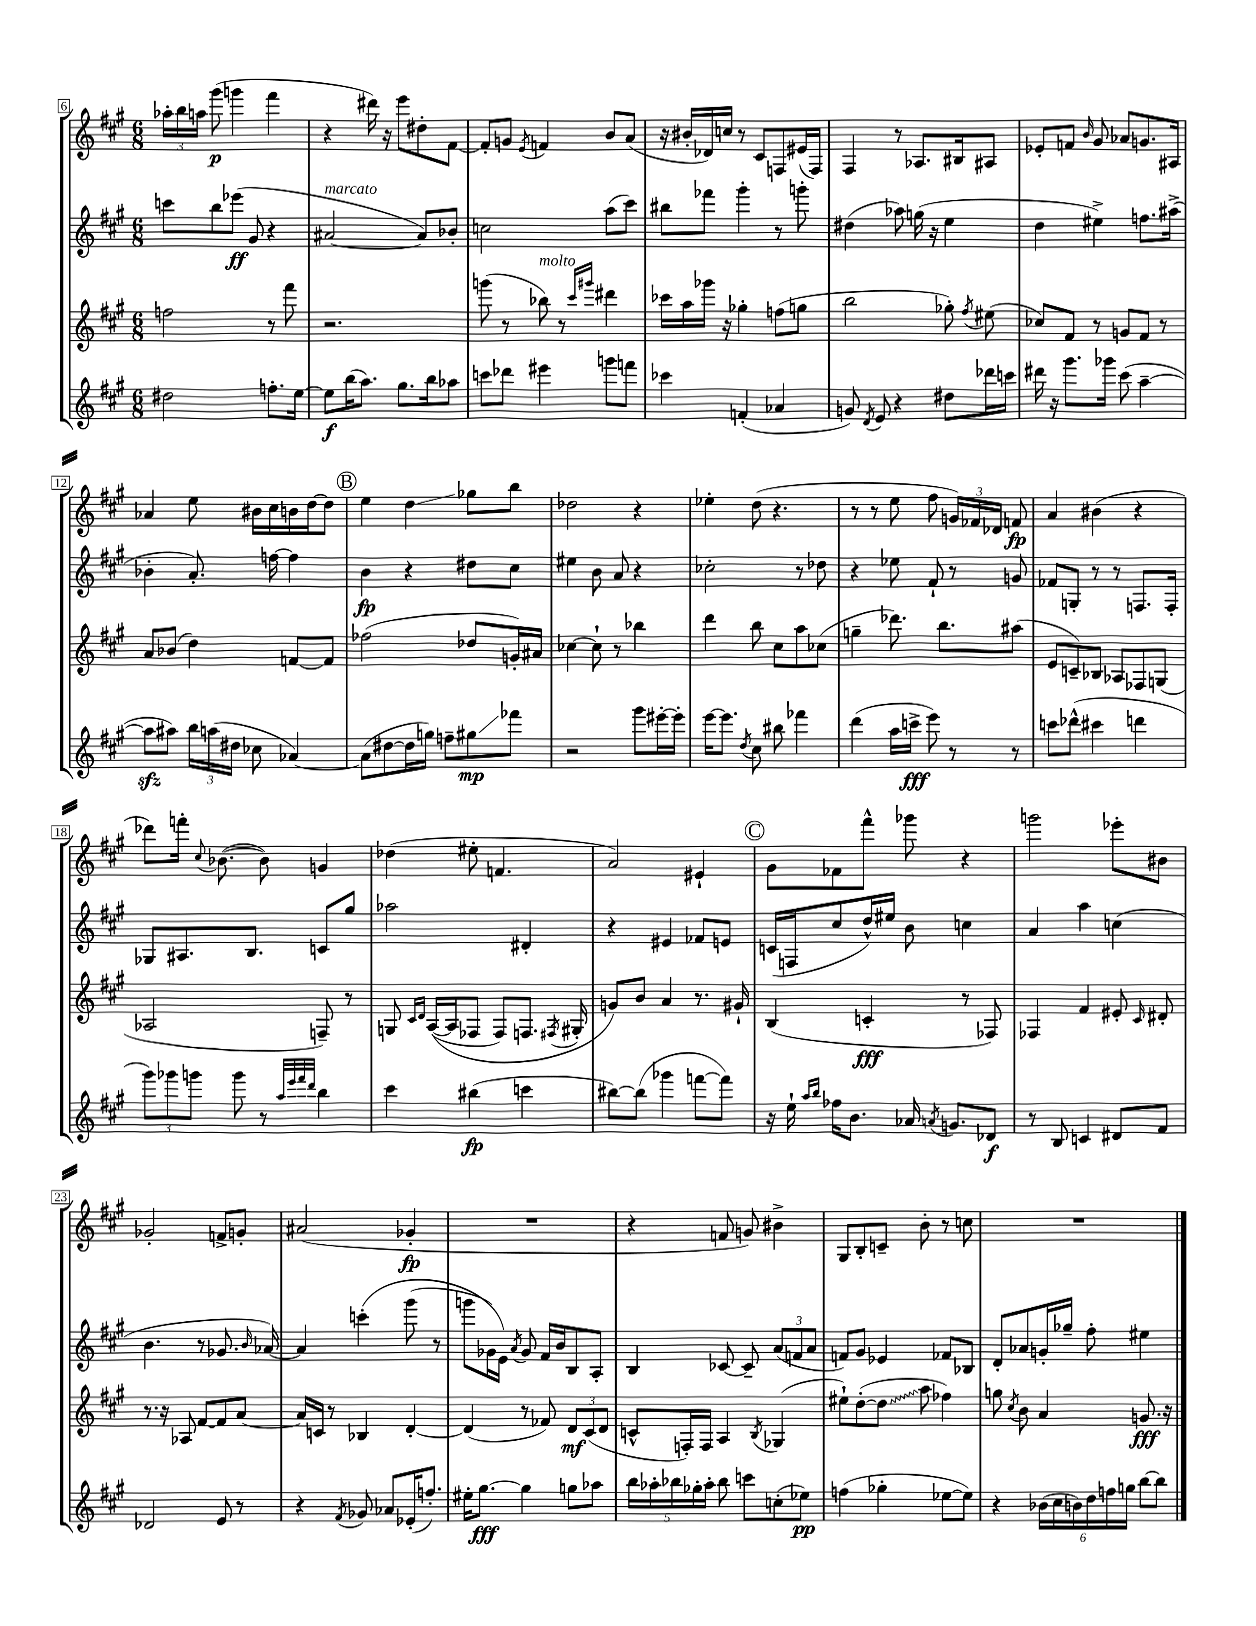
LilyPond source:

<<
\new StaffGroup <<
\new Staff = "s0" {
    \clef treble \key a \major \numericTimeSignature \time 6/8
    \autoBeamOff \tuplet 3/2 { aes''16[-. b''16 a''16] } gis'''8\p( g'''4 fis'''4 |
    r4 dis'''16) r16 e'''8[ dis''8-. fis'8]~ |
    fis'8[-. g'8] \acciaccatura { e'8 } f'4 b'8[ a'8]( |
    r16 bis'16[-. des'16) c''16] r8 cis'8[ f8 eis'16( f16]) |
    fis4 r8 aes8.[ bis16 ais8] |
    ees'8[-. f'8] \grace { b'16 } gis'8 aes'8[ g'8. ais16] |
    aes'4 e''8 bis'16[ cis''16 b'16 d''16~ d''8] |
    \mark \markup { \circle "B" } e''4 d''4\glissando ges''8[ b''8] |
    des''2 r4 |
    ees''4-. d''8( r4. |
    r8 r8 e''8 fis''8 \tuplet 3/2 { g'16[) fes'16 des'16] } f'8\fp |
    a'4 bis'4( r4 |
    des'''8[) f'''16]-. \appoggiatura { cis''8 } bes'8.~( bes'8) g'4 |
    des''4( eis''8-. f'4. |
    a'2) eis'4-! |
    \mark \markup { \circle "C" } gis'8[ fes'8 fis'''8]-^ ges'''8 r4 |
    g'''2 ees'''8[-. bis'8] |
    ges'2-. f'8[-> g'8]-. |
    ais'2( ges'4-.\fp |
    R2. |
    r4 f'8 g'8) bis'4-> |
    gis8[ b8-. c'8]-- b'8-. r8 c''8 |
    R2. \bar "|." |
}
\new Staff = "s1" {
    \clef treble \key a \major \numericTimeSignature \time 6/8
    \autoBeamOff c'''8[ b''8 ees'''8]\ff( gis'8 r4 |
    ais'2~^\markup { \italic "marcato" } ais'8[) bes'8]-. |
    c''2 a''8[( cis'''8]) |
    bis''8[ fes'''8] gis'''4-. r8 g'''8-. |
    dis''4( aes''8) g''16( r16 e''4 |
    d''4 eis''4->) f''8.[ ais''16]->( |
    bes'4-. a'8.-.) f''16~ f''4 |
    \mark \markup { \circle "B" } b'4\fp r4 dis''8[ cis''8] |
    eis''4 b'8 a'8 r4 |
    ces''2-. r8 des''8 |
    r4 ees''8 fis'8-! r8 g'8 |
    fes'8[ g8]-. r8 r8 f8.[ f16]-. |
    ges8[ ais8. b8.] c'8[ gis''8] |
    aes''2 dis'4-. |
    r4 eis'4 fes'8[ e'8] |
    \mark \markup { \circle "C" } c'16[( f16 cis''8 d''16-^) eis''16] b'8 c''4 |
    a'4 a''4 c''4( |
    b'4. r8 ges'8. \grace { b'16 } aes'16~) |
    aes'4 c'''4-.\( gis'''8( r8 |
    g'''8[ ges'16) e'16]\) \acciaccatura { a'8 } ges'8 fis'16[ b'16 b8 a8]-. |
    b4 ces'8~ ces'8-- \tuplet 3/2 { a'8[( f'8 a'8] } |
    f'8[) gis'8] ees'4 fes'8[ bes8] |
    d'8[-. aes'8 g'16-. ges''16]-- fis''8-. eis''4 \bar "|." |
}
\new Staff = "s2" {
    \clef treble \key a \major \numericTimeSignature \time 6/8
    \autoBeamOff f''2 r8 fis'''8 |
    r2. |
    g'''8( r8 bes''8^\markup { \italic "molto" }) r8 \grace { cis'''16[ gis'''16] } dis'''4 |
    ces'''16[ a''16 ges'''16] r16 ges''4-. f''8[( g''8] |
    b''2 ges''8-.) \acciaccatura { fis''8 } eis''8( |
    ces''8[) fis'8] r8 g'8[ fis'8] r8 |
    a'8[ bes'8]( d''4) f'8[~ f'8] |
    \mark \markup { \circle "B" } fes''2( des''8[ g'16-.) ais'16] |
    ces''4~ ces''8-! r8 bes''4 |
    d'''4 b''8 cis''8[ a''8 ces''8]( |
    g''4-- des'''8.) b''8.[ ais''8]( |
    e'8[ c'8--) bes8] aes8[ fes8 g8]( |
    aes2 f8--) r8 |
    g8 \grace { cis'16[ d'16] } a16[~(\( a16 fes8] fes8[) f8.] \acciaccatura { fis8 } gis16-. |
    g'8[\) b'8] a'4 r8. gis'16-! |
    \mark \markup { \circle "C" } b4( c'4-.\fff r8 fes8) |
    fes4 fis'4 eis'8-. \grace { cis'16 } dis'8-. |
    r8. r16 aes8 fis'8[~ fis'8 a'8]~ |
    a'16[ c'16] r8 bes4 d'4~-. |
    d'4( r8 fes'8) \tuplet 3/2 { d'8[\mf cis'8( d'8] } |
    c'8[-^ f16-.) f16] a4 \acciaccatura { b8 } ges4( |
    eis''8[-!) d''8~-.( \once \override Glissando.style = #'zigzag d''8]\glissando a''8 fes''4) |
    g''8 \acciaccatura { cis''8 } b'8 a'4 g'8.\fff r16 \bar "|." |
}
\new Staff = "s3" {
    \clef treble \key a \major \numericTimeSignature \time 6/8
    \autoBeamOff dis''2 f''8.[-. e''16]~ |
    e''8[\f b''16( a''8.]) gis''8.[ b''16 aes''8] |
    c'''8[ des'''8] eis'''4 g'''8[ f'''8] |
    ces'''4 f'4-.( aes'4 |
    g'8) \acciaccatura { d'8 } e'8 r4 dis''8[ des'''16 c'''16] |
    dis'''16 r16 gis'''8.[ ges'''16] cis'''8( a''4~-- |
    a''8[\sfz ais''8]) \tuplet 3/2 { b''16[ a''16( dis''16] } ces''8 aes'4~) |
    \mark \markup { \circle "B" } aes'8[( dis''8~ dis''16 g''16]) f''8[-- gis''8\glissando\mp fes'''8] |
    r2 gis'''8[ eis'''16~-. eis'''16]-. |
    e'''16[~ e'''8.] \acciaccatura { d''8 } cis''8 bis''8 fes'''4 |
    d'''4( a''16[ c'''16]->\fff e'''8) r8 r8 |
    c'''8[ des'''8]-^( cis'''4 d'''4 |
    \tuplet 3/2 { gis'''8[) ges'''8 g'''8] } g'''8 r8 \grace { a''32[ e'''32 fis'''32 d'''32] } b''4 |
    cis'''4 bis''4\fp( c'''4 |
    bis''8[~) bis''8]( ges'''4 f'''8[~ f'''8]) |
    \mark \markup { \circle "C" } r16 e''16-! \grace { a''16[ b''16] } fes''16[ b'8.] aes'16 \acciaccatura { a'8 } g'8.[ des'8]\f |
    r8 b8 c'4 dis'8[ fis'8] |
    des'2 e'8 r8 |
    r4 \acciaccatura { fis'8 } ges'8 aes'8[ ees'16-.( f''8.]-.) |
    eis''16[-. gis''8.]~\fff gis''4 g''8[ aes''8] |
    \tuplet 5/4 { b''16[ aes''16-. bes''16 ges''16-. aes''16]-. } bes''8 c'''8[ c''8-.( ees''8]\pp) |
    f''4( ges''4-. ees''8[~ ees''8]) |
    r4 \tuplet 6/4 { bes'16[( cis''16 b'16) d''16 f''16 g''16] } b''8[~ b''8] \bar "|." |
}
>>
>>
\layout { \context { \Score currentBarNumber = #6 \override BarNumber.stencil = #(make-stencil-boxer 0.1 0.3 ly:text-interface::print) } }
